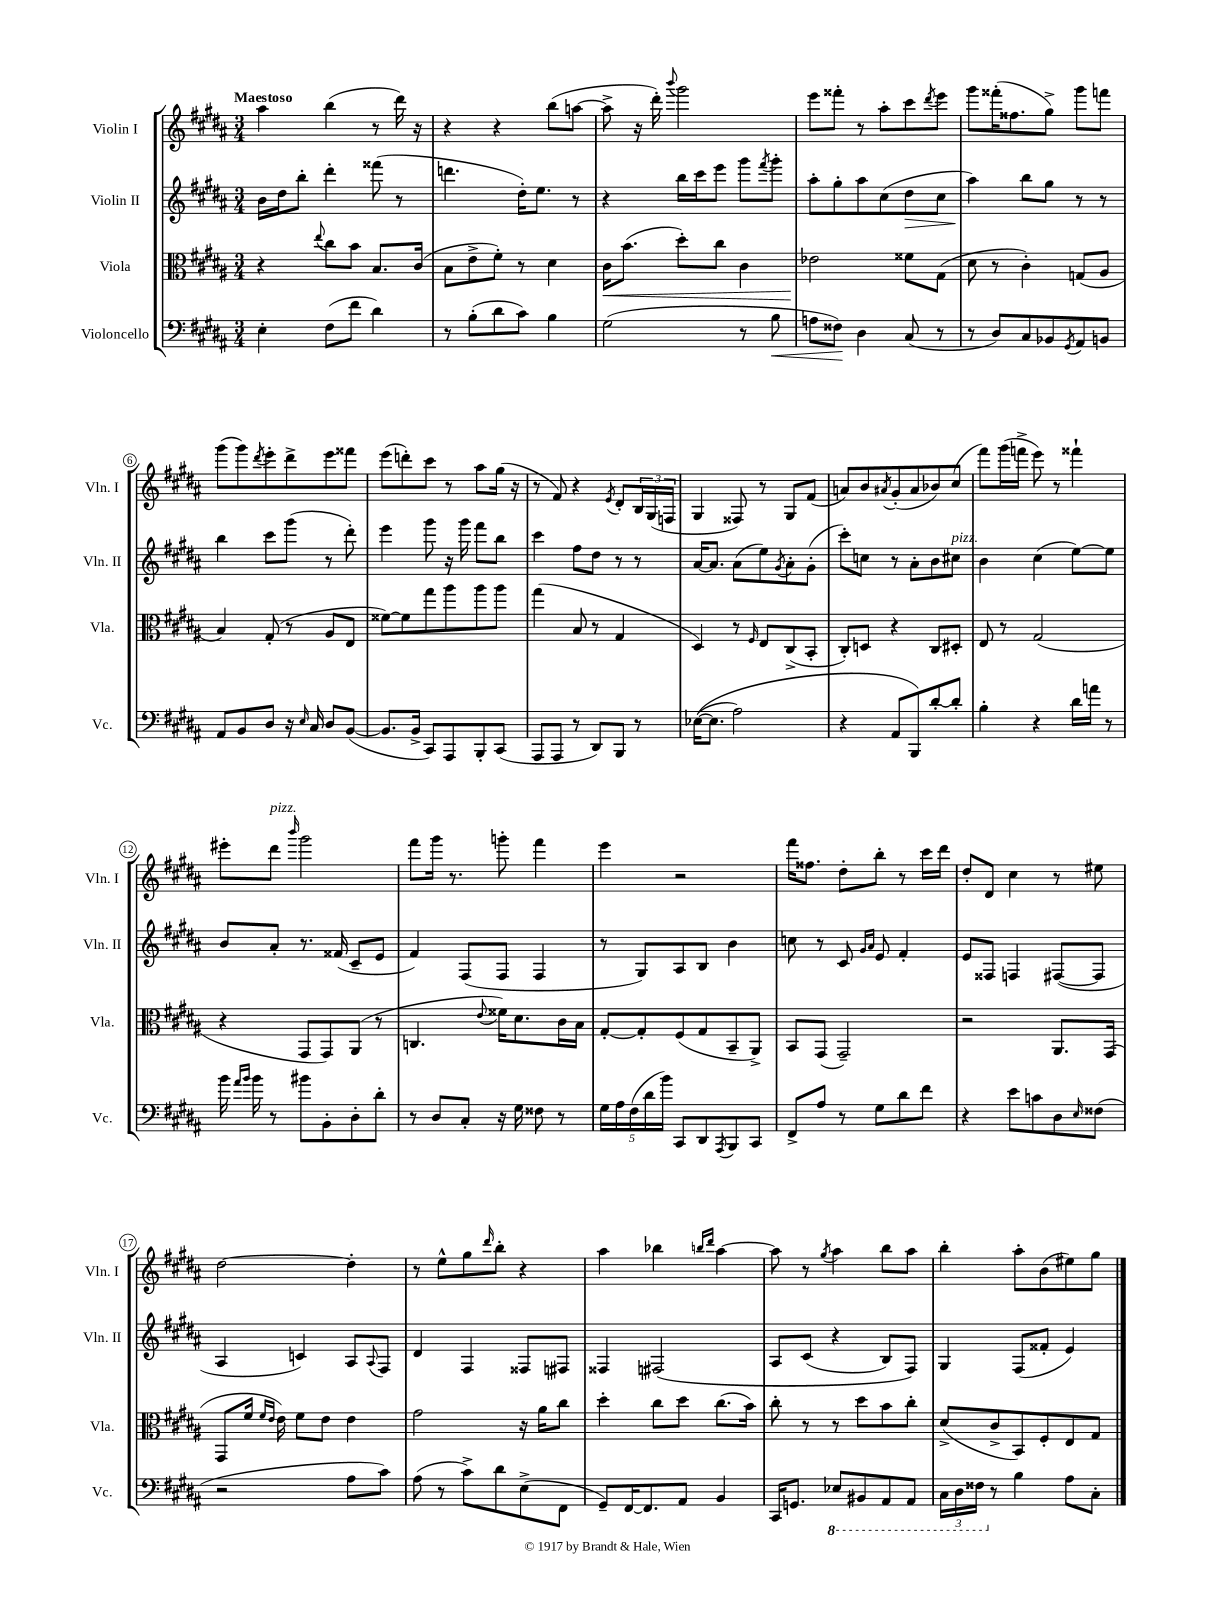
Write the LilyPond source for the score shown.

<<
\new StaffGroup <<
\new Staff = "s0" \with { instrumentName = "Violin I" shortInstrumentName = "Vln. I" } {
    \clef treble \key b \major \numericTimeSignature \time 3/4 \tempo "Maestoso"
    ais''4 b''4( r8 dis'''16) r16 |
    r4 r4 b''8( a''8~ |
    a''8-> r16 dis'''16-.) \appoggiatura { b'''8 } gis'''2 |
    e'''8 fisis'''8-. r8 ais''8-. cis'''8 \acciaccatura { dis'''8 } e'''8 |
    gis'''8 fisis'''16-.( fisis''8. gis''8->) gis'''8 f'''8 |
    gis'''8( gis'''8) \acciaccatura { dis'''8 } e'''8-. dis'''8-> e'''8 fisis'''8 |
    e'''8( d'''8-.) cis'''8 r8 ais''8 gis''16( r16 |
    r8 fis'8) r4 \acciaccatura { e'8 } dis'8-. \tuplet 3/2 { b16 gis16( f16 } |
    gis4 fisis8) r8 gis8 fis'8( |
    a'8) b'8 \acciaccatura { ais'8 } gis'8-.( ais'8 bes'8) cis''8( |
    fis'''8) gis'''16( f'''16-> e'''8) r8 fisis'''4-! |
    eis'''8-. dis'''8^\markup { \italic "pizz." } \grace { b'''16 } gis'''2 |
    fis'''8 gis'''16 r8. g'''8-. fis'''4 |
    e'''4 r2 |
    fis'''16 fisis''8. dis''8-. b''8-. r8 cis'''16 dis'''16 |
    dis''8-. dis'8 cis''4 r8 eis''8 |
    dis''2~ dis''4-. |
    r8 e''8-^ gis''8 \grace { dis'''16 } b''8-. r4 |
    ais''4 bes''4 \grace { b''16 dis'''16 } ais''4~ |
    ais''8 r8 \acciaccatura { gis''8 } ais''4 b''8 ais''8 |
    b''4-. ais''8-. b'8( eis''8) gis''8 \bar "|." |
}
\new Staff = "s1" \with { instrumentName = "Violin II" shortInstrumentName = "Vln. II" } {
    \clef treble \key b \major \numericTimeSignature \time 3/4
    b'16 dis''16 b''8-. dis'''4-. fisis'''8( r8 |
    d'''4. dis''16-.) e''8. r8 |
    r4 b''16 cis'''16 e'''8 gis'''8 \acciaccatura { fis'''8 } gis'''8-. |
    ais''8-. gis''8-. ais''8 cis''8( dis''8\> cis''8 |
    ais''4\!) b''8 gis''8 r8 r8 |
    b''4 cis'''8 gis'''8( r8 dis'''8-.) |
    e'''4 gis'''8 r16 gis'''16 fis'''8 b''8 |
    cis'''4 fis''8 dis''8 r8 r8 |
    ais'16~ ais'8. ais'8( e''8) \acciaccatura { gis'8 } ais'8-. gis'8-.( |
    cis'''8-.) c''8 r8 ais'8-. b'8 cis''8^\markup { \italic "pizz." } |
    b'4 cis''4( e''8~) e''8 |
    b'8 ais'8-. r8. fisis'16( cis'8-- e'8 |
    fis'4) fis8( fis8 fis4 |
    r8 gis8) ais8 b8 b'4 |
    c''8 r8 cis'8 \grace { gis'16 ais'16 } e'8 fis'4-. |
    e'8 fisis8 f4 fis8~( fis8 |
    ais4 c'4) ais8 \appoggiatura { ais8 } fis8 |
    dis'4 fis4 fisis8 fis8 |
    fisis4 fis2\( |
    ais8 cis'8( r4 b8) fis8\) |
    gis4 fis8( fisis'8-. e'4) \bar "|." |
}
\new Staff = "s2" \with { instrumentName = "Viola" shortInstrumentName = "Vla." } {
    \clef alto \key b \major \numericTimeSignature \time 3/4
    r4 \appoggiatura { e''8 } cis''8 b'8 b8. cis'16( |
    b8 e'8-> fis'8-.) r8 dis'4 |
    cis'16\< b'8.( dis''8-.) cis''8 cis'4 |
    ees'2\! fisis'8 gis8( |
    dis'8 r8 cis'4-.) g8( ais8 |
    b4) gis8-.( r8 ais8 e8 |
    fisis'8~) fisis'8 gis''8 ais''8 ais''8 ais''8 |
    gis''4( b8 r8 gis4 |
    dis4) r8 \grace { fis16 } e8 cis8->( b,8-. |
    cis8-.) d8 r4 cis8 dis8-. |
    e8 r8 gis2( |
    r4 gis,8 gis,8) ais,8( r8 |
    c4. \appoggiatura { e'8 } fisis'16) dis'8. cis'16 b16 |
    gis8~-. gis8-. fis8( gis8 b,8-- ais,8->) |
    b,8 gis,8( gis,2--) |
    r2 ais,8. gis,16( |
    gis,8 fis'16 \grace { fis'16 e'16 } e'16) fis'8 e'8 e'4 |
    gis'2 r16 ais'16 cis''8 |
    dis''4-. cis''8 dis''8 cis''8.( b'16) |
    cis''8-. r8 r8 dis''8 b'8 cis''8-. |
    dis'8->( cis'8-> b,8) fis8-. e8 gis8 \bar "|." |
}
\new Staff = "s3" \with { instrumentName = "Violoncello" shortInstrumentName = "Vc." } {
    \clef bass \key b \major \numericTimeSignature \time 3/4
    e4-. fis8( fis'8 dis'4) |
    r8 b8-.( dis'8 cis'8) b4 |
    gis2( r8 b8\< |
    a8 fisis8\!) dis4 cis8( r8 |
    r8 dis8) cis8 bes,8 \acciaccatura { gis,8 } ais,8 b,8 |
    ais,8 b,8 dis8 r16 \grace { e16 } cis16 dis8 b,8~( |
    b,8. b,16-> cis,8) ais,,8 b,,8-. cis,8( |
    ais,,8 ais,,8 r8 dis,8) b,,8 r8 |
    ees16~(\( ees8. ais2) |
    r4 ais,8 b,,8\) dis'8~-. dis'8-. |
    b4-. r4 dis'16 a'16 r8 |
    b'16 \grace { ais'16 b'16 } b'16 r8 bis'8 b,8-. dis8-. dis'8-. |
    r8 dis8 cis8-. r16 gis16 fisis8 r8 |
    \tuplet 5/4 { gis16 ais16 fis16( dis'16 b'16) } cis,8 dis,8 \acciaccatura { ais,,8 } b,,8 cis,8 |
    fis,8-> ais8 r8 gis8 dis'8 fis'8 |
    r4 e'8 c'8 dis8 \grace { e16 } fisis8( |
    r2 ais8 cis'8) |
    ais8( r8 cis'8->) dis'8 e8->( fis,8 |
    gis,8--) fis,16~ fis,8. ais,8 b,4 |
    cis,16 g,8. \ottava #-1 ees,8 bis,,8 ais,,8 ais,,8 |
    \tuplet 3/2 { cis,16 dis,16 fisis,16 \ottava #0 } r8 b4 ais8 cis8-. \bar "|." |
}
>>
>>
\layout { \context { \Score \override BarNumber.stencil = #(make-stencil-circler 0.1 0.3 ly:text-interface::print) } }
